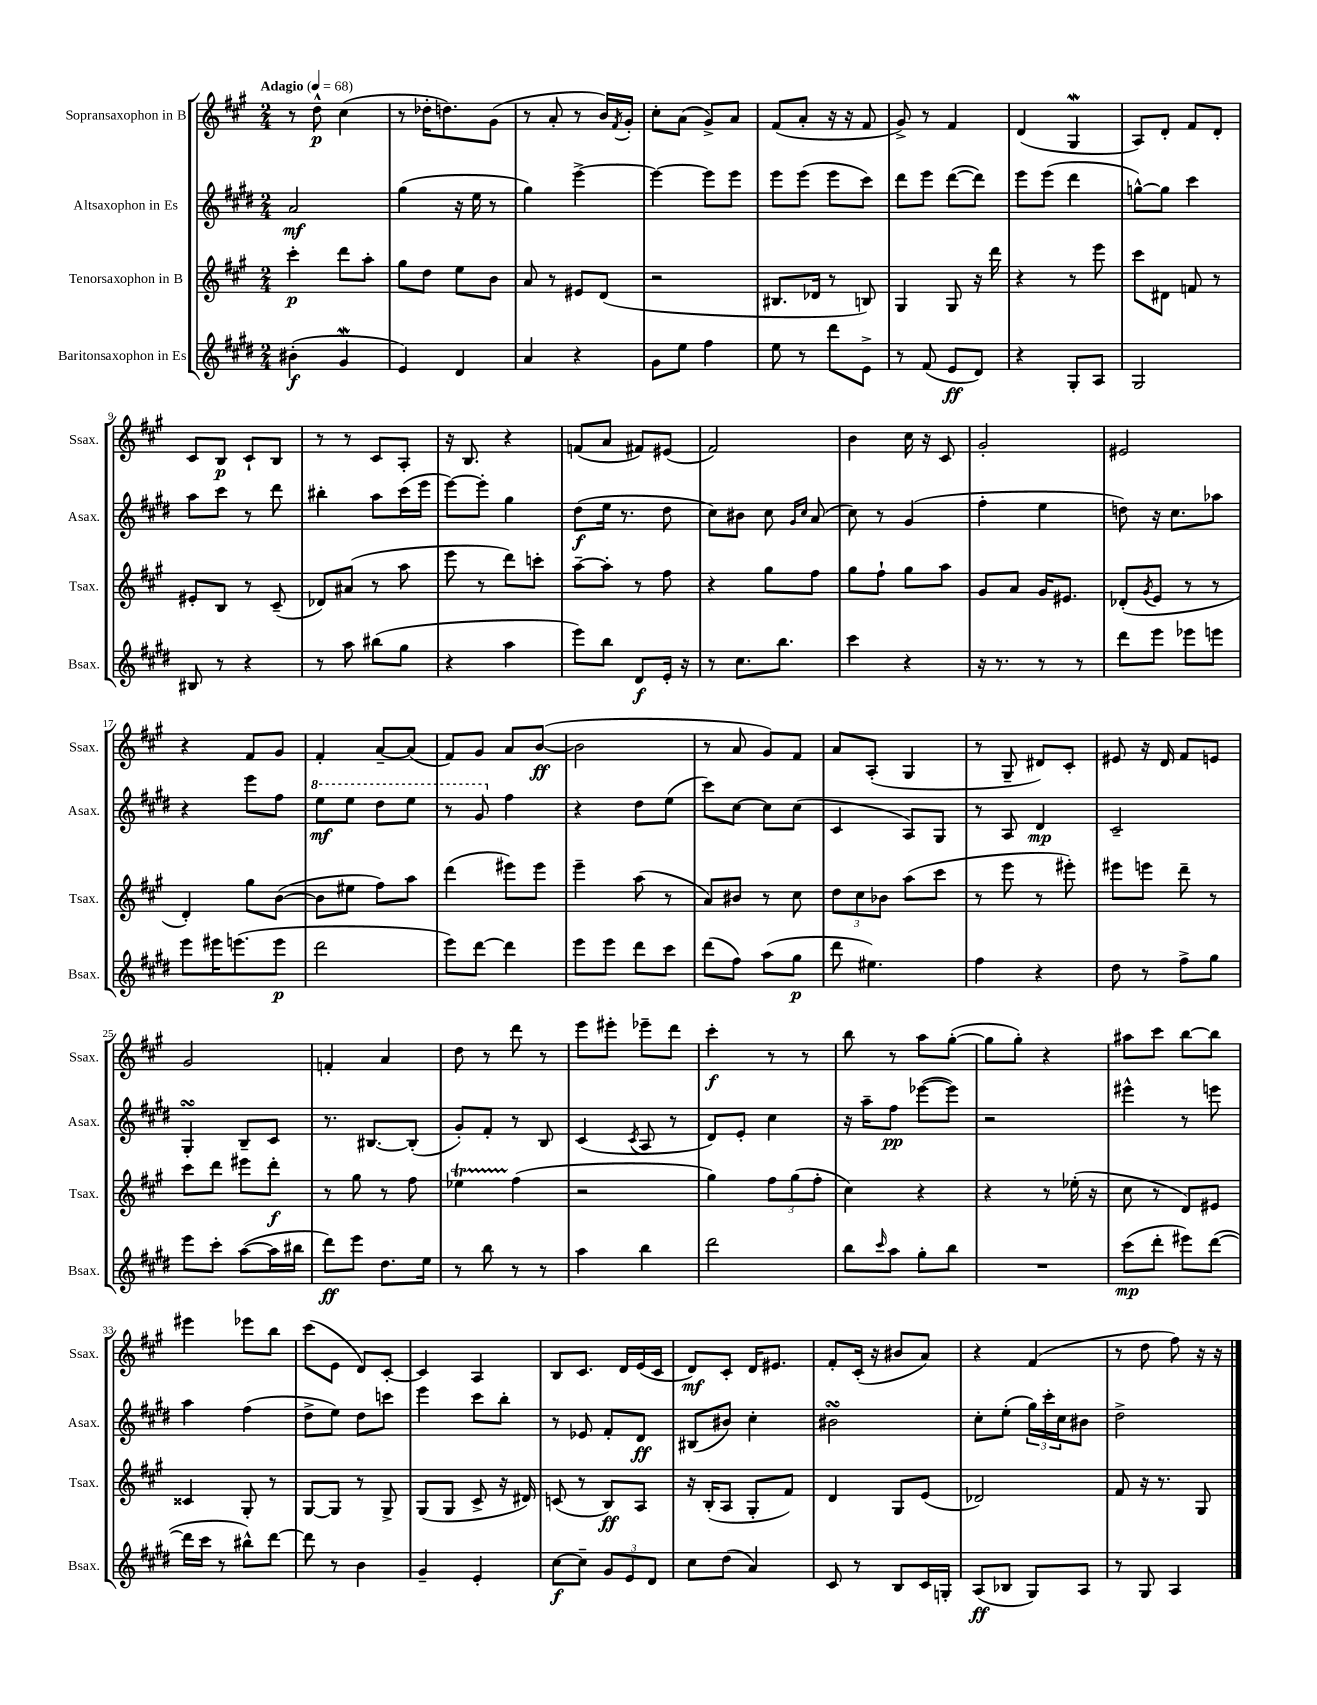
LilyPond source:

<<
\new StaffGroup <<
\new Staff = "s0" \with { instrumentName = "Sopransaxophon in B" shortInstrumentName = "Ssax." } {
    \clef treble \key a \major \numericTimeSignature \time 2/4 \tempo "Adagio" 4 = 68
    r8 d''8-^\p cis''4( |
    r8 des''16-. d''8.) gis'8( |
    r8 a'8-. r8 b'16) \acciaccatura { fis'8 } gis'16-. |
    cis''8-. a'8( gis'8->) a'8 |
    fis'8( a'8-. r16 r16 fis'8 |
    gis'8->) r8 fis'4 |
    d'4( gis4\mordent |
    a8) d'8-. fis'8 d'8-. |
    cis'8 b8\p cis'8-! b8 |
    r8 r8 cis'8 a8-. |
    r16 b8. r4 |
    f'8( a'8 fis'8) eis'8( |
    fis'2) |
    b'4 cis''16 r16 cis'8 |
    gis'2-. |
    eis'2 |
    r4 fis'8 gis'8 |
    fis'4-. a'8~-- a'8( |
    fis'8) gis'8 a'8 b'8~\ff( |
    b'2 |
    r8 a'8 gis'8) fis'8 |
    a'8 a8-.( gis4 |
    r8 gis8-- dis'8) cis'8-. |
    eis'8 r16 d'16 fis'8 e'8 |
    gis'2 |
    f'4-. a'4 |
    d''8 r8 d'''8 r8 |
    e'''8 eis'''8-. ees'''8-- d'''8 |
    cis'''4-.\f r8 r8 |
    b''8 r8 a''8 gis''8~-.( |
    gis''8 gis''8-.) r4 |
    ais''8 cis'''8 b''8~ b''8 |
    eis'''4 ees'''8 b''8 |
    cis'''8( e'8 d'8) cis'8~-. |
    cis'4 a4 |
    b8 cis'8. d'16 e'16( cis'16 |
    d'8\mf) cis'8-. d'16 eis'8. |
    fis'8-. cis'16-.( r16 bis'8 a'8) |
    r4 fis'4( |
    r8 d''8 fis''8) r16 r16 \bar "|." |
}
\new Staff = "s1" \with { instrumentName = "Altsaxophon in Es" shortInstrumentName = "Asax." } {
    \clef treble \key e \major \numericTimeSignature \time 2/4
    a'2\mf |
    gis''4( r16 e''16 r8 |
    gis''4) e'''4~-> |
    e'''4~ e'''8 e'''8 |
    e'''8 e'''8( e'''8 cis'''8) |
    dis'''8 e'''8 dis'''8~( dis'''8) |
    e'''8 e'''8( dis'''4 |
    g''8~-^) g''8 cis'''4 |
    a''8 cis'''8 r8 dis'''8 |
    bis''4-. a''8 cis'''16( e'''16 |
    e'''8~) e'''8-. gis''4 |
    dis''8\f( e''16 r8. dis''8 |
    cis''8) bis'8 cis''8 \grace { gis'16 cis''16 } a'8( |
    cis''8) r8 gis'4( |
    fis''4-. e''4 |
    d''8) r16 cis''8. aes''8 |
    r4 e'''8 fis''8 |
    \ottava #1 e'''8\mf e'''8 dis'''8 e'''8 |
    r8 gis''8 \ottava #0 fis''4 |
    r4 dis''8 e''8( |
    cis'''8) cis''8~ cis''8 cis''8( |
    cis'4 a8) gis8 |
    r8 a8 dis'4\mp |
    cis'2-- |
    gis4-.\turn b8-- cis'8 |
    r8. bis8.~ bis8-.( |
    gis'8-.) fis'8-. r8 b8 |
    cis'4( \acciaccatura { cis'8 } a8 r8 |
    dis'8) e'8-. cis''4 |
    r16 a''16-- fis''8\pp ees'''8~( ees'''8) |
    r2 |
    eis'''4-^ r8 e'''8 |
    a''4 fis''4( |
    dis''8-> e''8) dis''8 c'''8 |
    e'''4 cis'''8 b''8-. |
    r8 ees'8 fis'8-. dis'8\ff |
    bis8( bis'8) cis''4-. |
    bis'2\turn |
    cis''8-. e''8-.( \tuplet 3/2 { gis''16) cis'''16-. cis''16 } bis'8 |
    dis''2-> \bar "|." |
}
\new Staff = "s2" \with { instrumentName = "Tenorsaxophon in B" shortInstrumentName = "Tsax." } {
    \clef treble \key a \major \numericTimeSignature \time 2/4
    cis'''4-.\p d'''8 a''8-. |
    gis''8 d''8 e''8 b'8 |
    a'8 r8 eis'8 d'8( |
    r2 |
    bis8. des'16 r8 b8) |
    gis4 gis8 r16 d'''16 |
    r4 r8 e'''8 |
    cis'''8 dis'8 f'8 r8 |
    eis'8-. b8 r8 cis'8--( |
    des'8) ais'8( r8 a''8 |
    e'''8 r8 d'''8) c'''8-. |
    a''8~-- a''8-. r8 fis''8 |
    r4 gis''8 fis''8 |
    gis''8 fis''8-! gis''8 a''8 |
    gis'8 a'8 gis'16 eis'8. |
    des'8-.( \acciaccatura { gis'8 } e'8 r8 r8 |
    d'4-.) gis''8 b'8~( |
    b'8 eis''8 fis''8) a''8 |
    d'''4( eis'''8) eis'''8 |
    e'''4-- a''8( r8 |
    a'8) bis'8 r8 cis''8 |
    \tuplet 3/2 { d''8 cis''8 bes'8 } a''8( cis'''8 |
    r8 e'''8 r8 eis'''8-.) |
    eis'''8 e'''8 d'''8-- r8 |
    cis'''8 d'''8 eis'''8 d'''8-.\f |
    r8 gis''8 r8 fis''8 |
    ees''4\startTrillSpan fis''4\stopTrillSpan( |
    r2 |
    gis''4) \tuplet 3/2 { fis''8 gis''8( fis''8-. } |
    cis''4) r4 |
    r4 r8 ees''16-.( r16 |
    cis''8 r8 d'8) eis'8 |
    cisis'4 gis8-. r8 |
    gis8~ gis8 r8 gis8-> |
    gis8( gis8 cis'8-> r16 dis'16) |
    c'8( r8 b8\ff) a8 |
    r16 b16-.( a8 gis8-. fis'8) |
    d'4 gis8 e'8( |
    des'2) |
    fis'8 r16 r8. gis8 \bar "|." |
}
\new Staff = "s3" \with { instrumentName = "Baritonsaxophon in Es" shortInstrumentName = "Bsax." } {
    \clef treble \key e \major \numericTimeSignature \time 2/4
    bis'4-.\f( gis'4\mordent |
    e'4) dis'4 |
    a'4 r4 |
    gis'8 e''8 fis''4 |
    e''8 r8 dis'''8 e'8-> |
    r8 fis'8( e'8\ff dis'8) |
    r4 gis8-. a8 |
    gis2 |
    bis8 r8 r4 |
    r8 a''8 bis''8( gis''8 |
    r4 a''4 |
    e'''8) b''8 dis'8\f e'16-. r16 |
    r8 cis''8. b''8. |
    cis'''4 r4 |
    r16 r8. r8 r8 |
    dis'''8 e'''8 ees'''8 e'''8 |
    e'''8 eis'''16 e'''8.( e'''8\p |
    dis'''2 |
    e'''8) dis'''8~ dis'''4 |
    e'''8 e'''8 dis'''8 cis'''8 |
    dis'''8( fis''8) a''8( gis''8\p |
    dis'''8 eis''4.) |
    fis''4 r4 |
    dis''8 r8 fis''8-> gis''8 |
    e'''8 cis'''8-. a''8~( a''16 bis''16 |
    dis'''8\ff) e'''8 dis''8. e''16 |
    r8 b''8 r8 r8 |
    a''4 b''4 |
    dis'''2 |
    b''8 \grace { cis'''16 } a''8 gis''8-. b''8 |
    R2 |
    cis'''8\mp( dis'''8-. eis'''8) dis'''8~( |
    dis'''16 cis'''16 r8 bis''8-^) dis'''8~ |
    dis'''8 r8 b'4 |
    gis'4-- e'4-. |
    cis''8~\f cis''8-- \tuplet 3/2 { gis'8 e'8 dis'8 } |
    cis''8 dis''8( a'4) |
    cis'8 r8 b8 cis'16 g16-. |
    a8\ff( bes8 gis8) a8 |
    r8 gis8 a4 \bar "|." |
}
>>
>>
